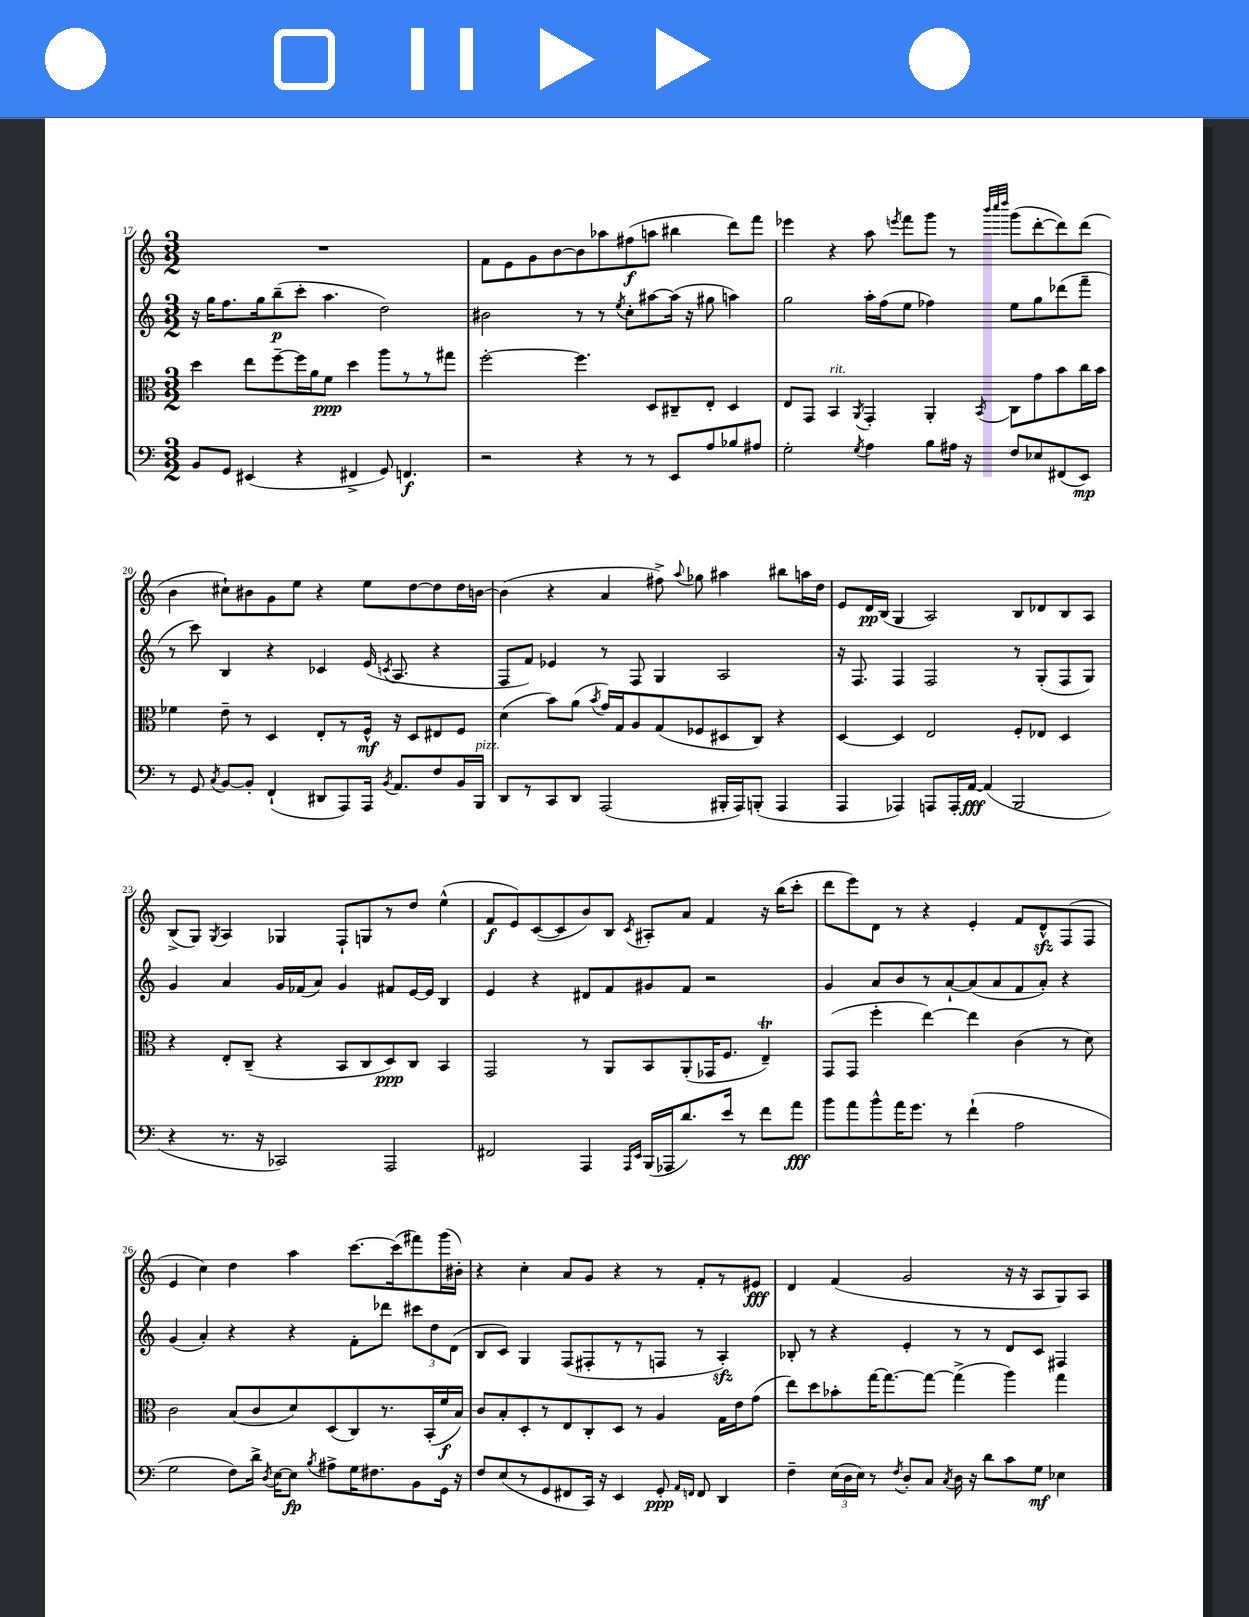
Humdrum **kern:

**kern	**kern	**kern	**kern
*staff4	*staff3	*staff2	*staff1
*clefF4	*clefC3	*clefG2	*clefG2
*k[]	*k[]	*k[]	*k[]
*M3/2	*M3/2	*M3/2	*M3/2
8BB	4dd	16r	1.r
.	.	16gg	.
8GG	.	8.ff	.
(4EE#	8ee	.	.
.	.	16gg	.
.	[8ff~	(8bb~	.
4r	16ff]	8ccc'	.
.	16a	.	.
.	8f	4.aa	.
4FF#^	4dd	.	.
8GG)	8aa	2dd)	.
4.FF	8r	.	.
.	8r	.	.
.	8gg#	.	.
=	=	=	=
2r	[2ff'	2b#	8f
.	.	.	8e
.	.	.	8g
.	.	.	[8b
4r	4.ff]	8r	8b]
.	.	8r	8aa-
.	.	8qee	.
8r	.	8cc'	(8ff#
8r	8D	[8aa#	8aa
8EE	8C#~	(16aa#]	4bb#
.	.	16r	.
8A	8E'	8gg#	.
8B-	4D	4aa)	8ddd)
8A#	.	.	8fff
=	=	=	=
2G'	8E	2gg	4eee-
.	8GG	.	.
.	4BB	.	4r
8qG	8qAA	.	.
4A	4GG'	16aa'	8aa
.	.	(16ff	.
.	.	.	8qeee
.	.	8ee	8fff
8B	4AA'	4ff-)	8ggg
16A#	.	.	8r
16r	.	.	.
.	.	.	32qqbbb
.	.	.	32qqcccc
.	8qBB	.	32qqdddd
8F	8C	8ee	(8ggg
8E-	8g	8gg	[8ddd'
(8FF#	8b	(8ddd-	8ddd])
8EE)	16cc	8fff~	(8ddd
.	16b	.	.
=	=	=	=
8r	4f-	8r	4b
8GG	.	8ccc)	.
8qC	.	.	.
[8BB	8e~	4B	8cc#`)
8BB']	8r	.	8b#
(4FF`	4D	4r	8g
.	.	.	8ee
8DD#	8E'	4c-	4r
8AAA)	8r	.	.
16AAA	16F^^	(16e	8ee
8qBB	.	8qc	.
8.AA	16r	8.A	.
.	8D	.	[8dd
8F	8E#	4r	8dd]
16BB	8F	.	16dd
16BBB	.	.	[16b
=	=	=	=
8DD	(4d	8F	(4b]
8r	.	8f)	.
8CC	8b)	4e-	4r
8DD	(8a	.	.
.	8qb	.	.
(2AAA	16g)	8r	4a
.	16G	.	.
.	8A	8F	.
.	(8G	4G	8ff#^)
.	.	.	8qqaa
.	8F-	.	8gg-
16BBB#'	8D#	2A	4aa#
16AAA)	.	.	.
(8BBB'	8C)	.	.
4AAA	4r	.	8bb#
.	.	.	16aa
.	.	.	16dd
=	=	=	=
4AAA	[4D	16r	8e
.	.	8.F	.
.	.	.	16d
.	.	.	(16B
4AAA-)	4D]	4F	4G
8AAA	2E	2F	2A)
16AAA'	.	.	.
[16AA	.	.	.
(4AA]	.	.	.
2BBB	8F'	8r	8B
.	8E-	(8G'	8d-
.	4D	8F	8B
.	.	8G)	8A
=	=	=	=
4r	4r	4g	(8B^
.	.	.	8G)
.	.	.	8qG
8.r	8E'	4a	4A
.	(8C~	.	.
16r	.	.	.
2CC-)	4r	16g	4G-
.	.	(16f-	.
.	.	8a)	.
.	8BB	4g	8F`
.	8C	.	8G
2AAA	8D)	8f#	8r
.	8C	[16e	8dd
.	.	16e]	.
.	4BB	4B	(4ee^^
=	=	=	=
2FF#	2GG	4e	8f
.	.	.	8e)
.	.	4r	([8c
.	.	.	8c]
4AAA	8r	8d#	8b)
.	8AA	8f	8B
16qqAAA	.	.	.
16qqEE	.	.	8qc
(16BBB	8BB	8g#	8A#'
16AAA-	.	.	.
8.d)	(8AA'	8f	8a
.	16GG-	2r	4f
16e	8.F	.	.
8r	.	.	.
8f	4E~)	.	16r
.	.	.	(16bb
8a	.	.	8ccc'
=	=	=	=
8b	(8GG	4g	8ddd
8a	8GG	.	8eee)
8b^^	4ff'	8a	8d
16a	.	8b	8r
8.g	.	.	.
.	[4ee)	8r	4r
8r	.	[8a`	.
(4f`	4ee]	(8a]	4e'
.	.	8a	.
2A	(4c	8f	8f
.	.	8a')	8d^^
.	8r	4r	(8F
.	8d)	.	8F
=	=	=	=
2G	2c	(4g	4e
.	.	4a')	4cc)
8F)	(8B	4r	4dd
16d^	8c	.	.
8qD	.	.	.
[16E	.	.	.
8E]	8d)	4r	4aa
8qB	.	.	.
8A#^	(8D	.	.
16G	8C)	8f'	[8.ccc
8.F#	.	.	.
.	8.r	8ddd-	.
.	.	.	(16ccc]
8BB	.	12ccc#	8fff#)
.	(16BB'	.	.
.	.	12dd	.
16GG	16f	.	(16ggg
.	.	(12d	.
16r	16B)	.	16b#')
=	=	=	=
8F	8c	8B	4r
(8E	8B'	8c)	.
8r	8D'	4G	4cc'
8GG	8r	.	.
8FF#	8E	(8F	8a
16CC)	8C'	8F#'	8g
16r	.	.	.
4EE	8D	8r	4r
.	8r	8r	.
8GG'	4A	8F	8r
16qqAA	.	.	.
16qqFF	.	.	.
8FF	.	8r	8f'
4DD	16G	4A')	8r
.	16e	.	.
.	(8g	.	8e#
=	=	=	=
4F~	8ee)	8B-'	4d
.	8dd	8r	.
(24E	8b-'	4r	(4f
24D	.	.	.
24E)	.	.	.
8r	[16gg	.	.
.	8.gg_	.	.
8qF	.	.	.
8D'	.	4e'	2g
8C	8gg_	.	.
8qC	.	.	.
16D	(4gg^]	8r	.
16r	.	.	.
8d	.	8r	.
8c	4aa)	8d	16r
.	.	.	16r
8G	.	8c	8A
4E-	4gg	4F#	8G)
.	.	.	8A
==	==	==	==
*-	*-	*-	*-
